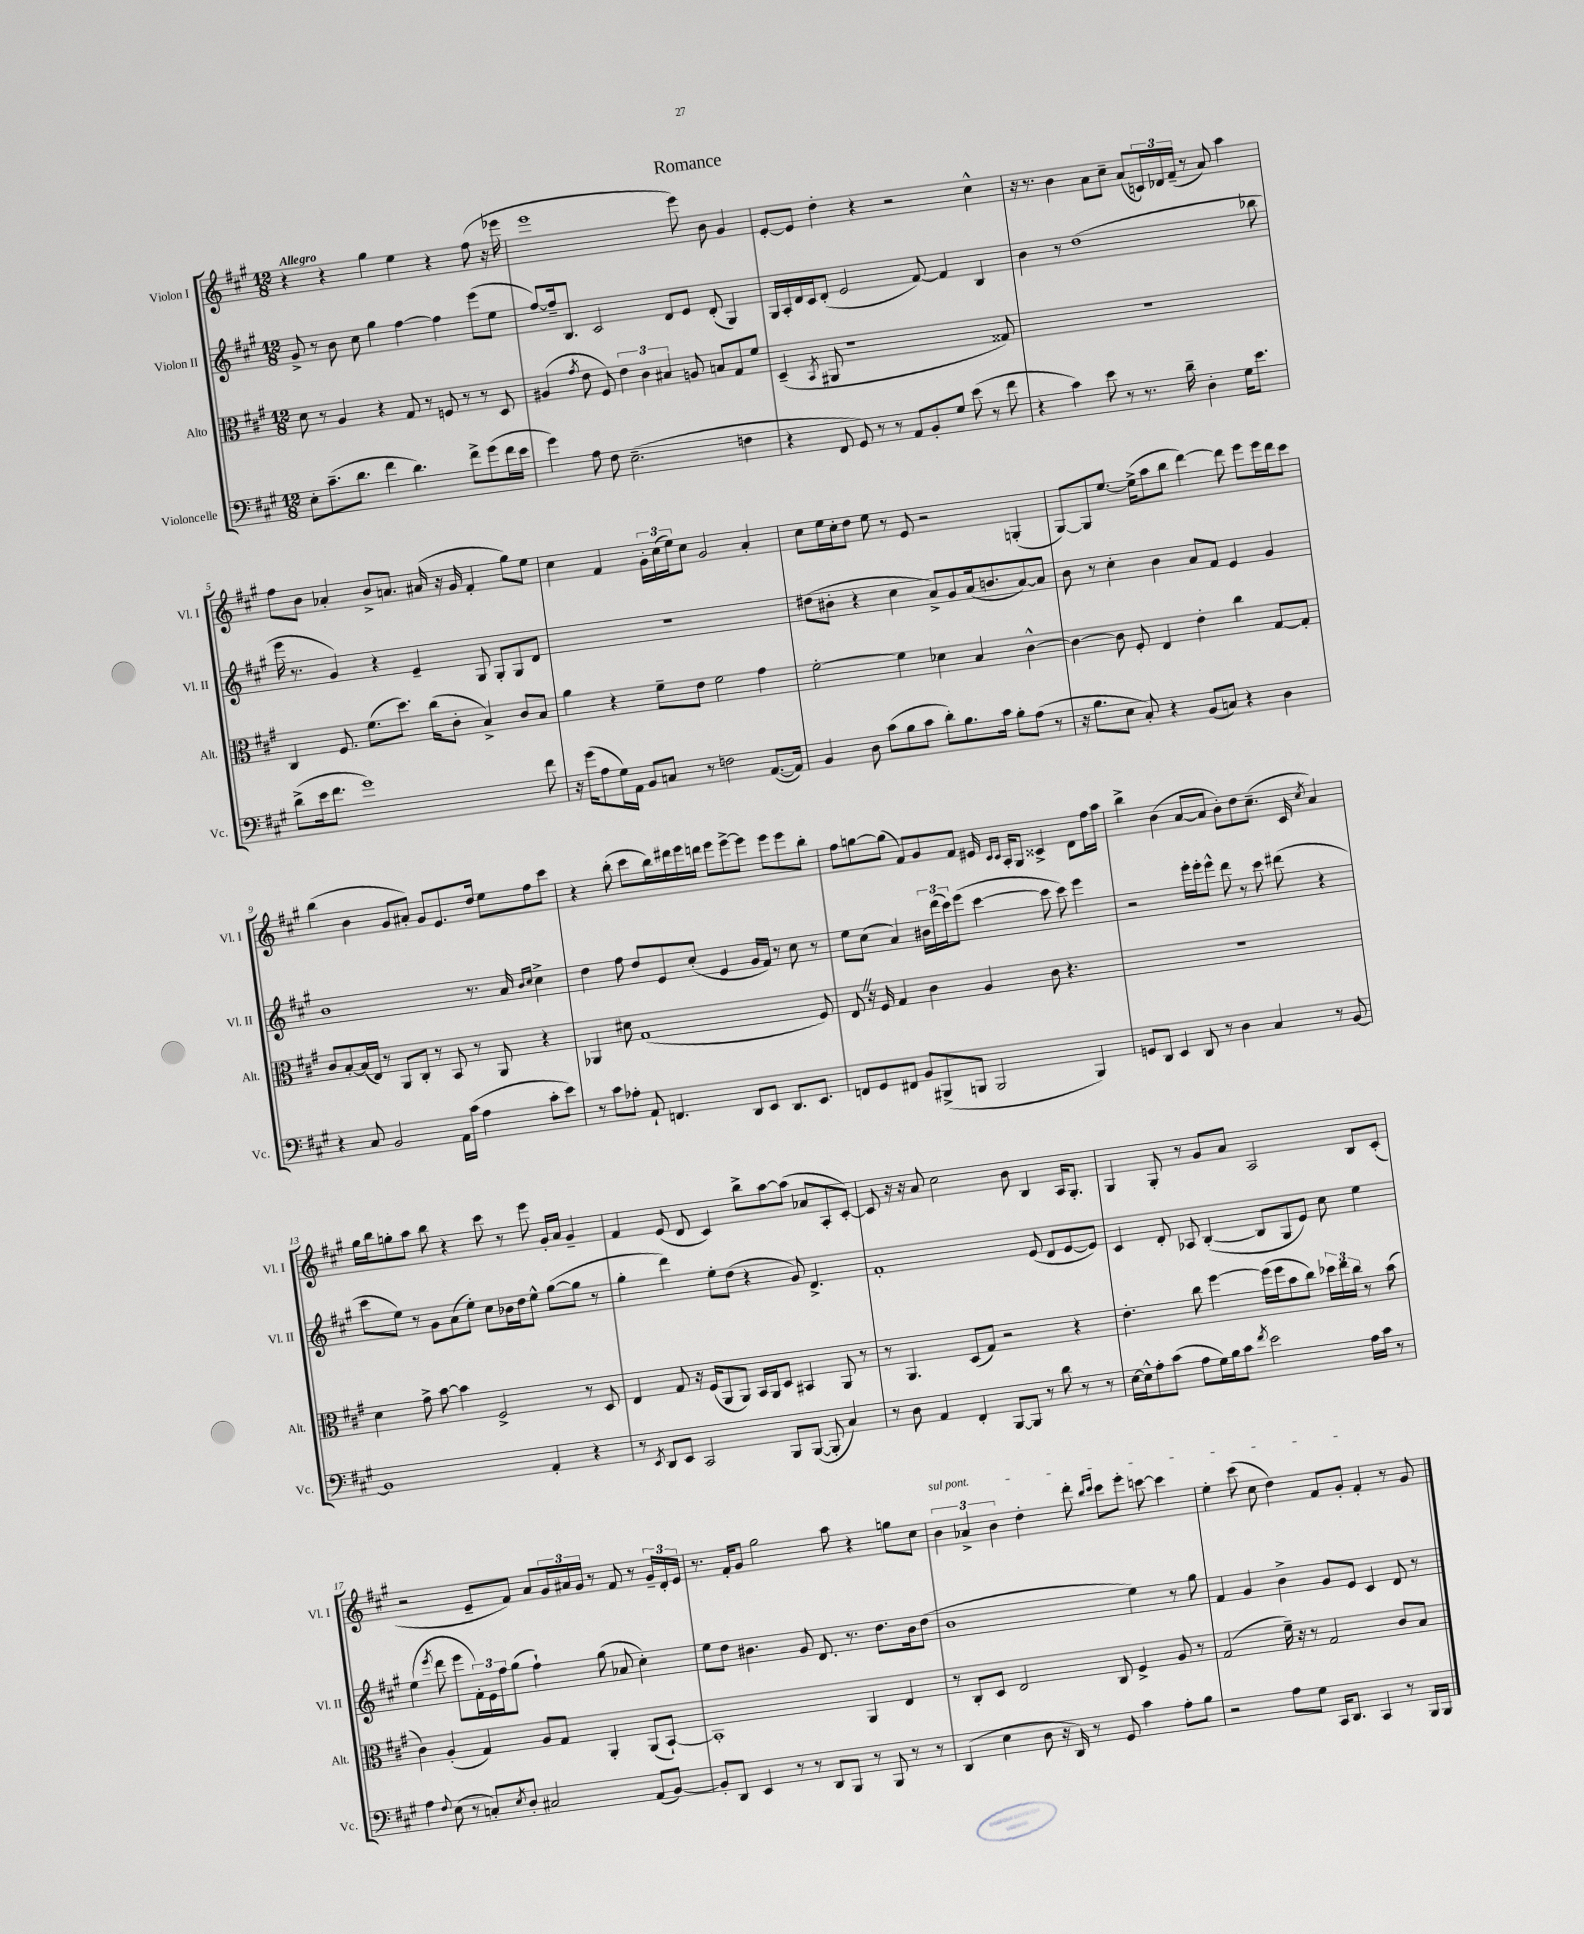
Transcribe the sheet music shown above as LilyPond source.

\header { title = "Romance" }
<<
\new StaffGroup <<
\new Staff = "s0" \with { instrumentName = "Violon I" shortInstrumentName = "Vl. I" } {
    \clef treble \key a \major \numericTimeSignature \time 12/8 \tempo "Allegro"
    r4 r4 gis''4 e''4 r4 fis''8( r16 ees'''16 |
    e'''1 e'''8) b'8 gis'4 |
    e'8~-. e'8 d''4-. r4 r2 cis''4-^ |
    r16 r8. b'4 a'8 cis''8-- a'8( \tuplet 3/2 { c'16) des'16 fis'16--( } r8 a'8) a''4 |
    fis''8 b'8 aes'4-. b'8-> a'8. ais'16( r16 gis'16 fis'4-. gis''8) e''8 |
    cis''4 fis'4 \tuplet 3/2 { gis'16-. cis''16( e''16) } cis''8 gis'2 a'4-. |
    cis''8 e''16 cis''16-. d''8 e''8 r8 e'8 r2 g4-.( |
    gis8~) gis8 e''8.~ e''16->( a''8 b''8 d'''4~) d'''8 e'''8 e'''16 d'''16 cis'''8 |
    b''4( b'4 gis'8 ais'8-.) gis'8 e'8. d''16 e''8 fis''8 cis'''8 |
    r4 b''8-.( cis'''8 b''16) dis'''16 e'''16 d'''16 e'''8 e'''8~-> e'''8 e'''8 e'''8 b''8-. |
    fis''8 g''8~ g''8( fis'8) gis'8 fis'8 eis'16 \grace { cis'16 cis'16 } a16-. gis8 cisis'4-> d'8 fis''16 a''16 |
    b''4-> b'4( a'8~ a'8 b'8-.) d''8 cis''8.--( cis'16 \acciaccatura { cis''8 } a'4) |
    gis''16 b''16 g''8-. a''8 b''8 r4 cis'''8 r8 e'''8 gis'16-. a'16 gis'4-- |
    fis'4 e'8( d'8 cis'4) b''8-> a''8~ a''8( aes'8 a8-. cis'8~-.) |
    cis'8 r16 r16 a'8 cis''2 b'8 b4 a16 gis8.-. |
    gis4 gis8-. r8 gis'8 a'8 a2 b8 cis'8-.( |
    r2 e'8-- fis'8) a'8 \tuplet 3/2 { gis'16 ais'16 gis'16 } r8 fis'8 r8 \tuplet 3/2 { gis'16-- d'16-. e'16 } |
    r8. fis'16-. gis'8 gis''2 a''8 r4 g''8 cis''8 |
    \tuplet 3/2 { \once \override TextSpanner.bound-details.left.text = \markup { \italic "sul pont." } b'4\startTextSpan aes'4-> b'4 } d''4-. d'''8-. \grace { b''16 cis'''16 } cis'''8 e'''8-. c'''8~ c'''4 |
    e''4-. cis'''8( cis''8 d''4) fis'8 gis'8-. fis'4-.\stopTextSpan r8 gis'8 \bar "|." |
}
\new Staff = "s1" \with { instrumentName = "Violon II" shortInstrumentName = "Vl. II" } {
    \clef treble \key a \major \numericTimeSignature \time 12/8
    gis'8-> r8 b'8 cis''8 gis''4 fis''4~ fis''4 e'''8( e''8 |
    fis''8~) fis''16-- b8. cis'2 d'8 e'8 d'8-.( gis4) |
    gis16 a16-. d'16 cis'16 d'8-.( e'2 fis'8~) fis'4 b4 |
    b'4 r8 d''1( bes''8 |
    e'''16 r8. gis'4) r4 e'4-- gis8 gis8-. gis8 d'8 |
    R1. |
    dis''8( bis'8-. r4 cis''4 a'8->) gis'8 a'16( b'8. a'8~) a'8 |
    b'8 r8 cis''4-. b'4 a'8 fis'8 e'4 gis'4 |
    b'1 r8. a'16 \grace { b'16 cis''16 } cis''4-> |
    d''4 fis''8 d''8 e'8 cis''8-.( e'4 gis'16 fis'16) r8 cis''8 r8 |
    e''8 cis''8( a'4) \tuplet 3/2 { bis'16 d'''16( cis'''16) } e'''8( cis'''4~ cis'''8 cis'''8) e'''4 |
    r2 e'''16-. e'''16-. e'''8-^ d'''8 r8 cis'''8 dis'''8( r4 |
    cis'''8 e''8) r8 gis'8 a'8( e''8-.) cis''8 bes'16 d''16 e''8-^ gis''8~( gis''8 r8 |
    gis''4-. d'''4) e''8-. d''8( r4 gis'8) d'4.-> |
    fis'1-. e'8( d'8 e'8~ e'8) |
    cis'4 d'8-. aes8 b4~-.( b8 gis8 e'8) cis''8 e''4 |
    e''4( \acciaccatura { e'''8 } d'''8 e'''8 \tuplet 3/2 { fis'16-.) e'16 fis''16 } gis''8( fis''4-!) gis''8( aes'8 cis''4-.) |
    e''8 d''8 bis'4. gis'8 d'8. r8. d''8. bis'16 d''8( |
    b'1 e''4) r8 gis''8 |
    fis'4 gis'4 b'4-> gis'8 e'8 cis'4 d'8 r8 \bar "|." |
}
\new Staff = "s2" \with { instrumentName = "Alto" shortInstrumentName = "Alt." } {
    \clef alto \key a \major \numericTimeSignature \time 12/8
    d'8 r8 a4 r4 gis8 r8 f8 r8 r8 d8 |
    ais4( \acciaccatura { gis'8 } e'8 fis8) \tuplet 3/2 { e'4 cis'4 bis4 } a8 b8 gis8 fis'8 |
    d4--( \acciaccatura { b,8 } ais,8 r1 gisis8) |
    R1. |
    cis4 fis8. fis'8.( d''8.) cis''16( cis'8-. b4->) cis'8 b8 |
    a'4 r4 fis'8-- e'8 fis'2 gis'4 |
    fis'2~-. fis'4 des'4 b4 cis'4~-^ |
    cis'4~ cis'8 fis8-. e4 e'4-. cis''4 gis8~ gis8-. |
    cis'8 b8~-. b16( e16) r8 a,8 cis8-. r8 b,8 r8 a,8 r4 |
    aes,4 dis'8 gis1( fis8) |
    e8 \once \override BreathingSign.text = \markup { \musicglyph "scripts.caesura.straight" } \breathe r16 fis16 gis4 cis'4 a4 cis'8 r4. |
    R1. |
    d'4 gis'8-> b'8~ b'4 fis2-> r8 d8 |
    e4 gis8 r16 fis16( a,8 a,8) b,16 a,16 d8 bis,4 a,8 r8 |
    r8 a,4. d8( gis8) r2 r4 |
    e'4.-. cis''8 fis''4~ fis''16( fis''16 b'8 cis''8) \tuplet 3/2 { des''16 e''16 cis''16 } r8 b'8( |
    cis'4) a4-.( gis4) a8 gis8 a,4-. a,8( b,8~-!) |
    b,1-. a,4 e4 |
    r8 cis8-. d8 e2 cis8 fis4-> a8 r8 |
    gis2( fis'16--) r16 r8 gis2 cis'8 b8 \bar "|." |
}
\new Staff = "s3" \with { instrumentName = "Violoncelle" shortInstrumentName = "Vc." } {
    \clef bass \key a \major \numericTimeSignature \time 12/8
    e8-. cis'8.--( d'8. fis'4 d'4.) fis'8-> gis'8( fis'16 e'16 |
    gis'4) a8 fis8 e2.--( f4 |
    r4 fis,8 gis,8) r8 r8 a,8 b,8-. gis8 e'8( r8 fis'8 |
    r4 cis'4) e'8 r8 r8. d'16-- d4-. gis16 e'8. |
    d'8->( e'16 fis'8. gis'1) fis'8 |
    r16 gis'16( a8 gis16) a,16 b,8 c8 r8 f2 a,8.~( a,16) |
    b,4 d8 cis'8( b8 cis'8 d'8-.) b8. cis'16 b8-. a8( r8 |
    r16 b8. e8 cis8-.) r4 b,8( c8) r4 d4 |
    r4 cis8 b,2 a,16 cis'16( a4 cis'8-. e'8) |
    r8 cis'8 aes8-. a,8-! f,4. d,8 e,8 d,8. e,8. |
    f,8 gis,8 fis,8 b,8 bis,,8->( b,,8 b,,2 b,,4) |
    g,8 d,8 e,4 d,8 r8 d4 cis4 r8 b,8~ |
    b,1 a,4-. r4 |
    r8 \acciaccatura { e,8 } d,8 e,8 cis,2 b,,8 b,,8~( b,,8-. cis4) |
    r8 d8 a,4 fis,4-. b,,8~ b,,8 r8 d'8 r8 r8 |
    e16~ e16-^ a8-. cis'8( a8 gis16) b16 cis'8 \acciaccatura { fis'8 } e'2 a16 cis'16 r8 |
    a4 \appoggiatura { fis8 } e8( r8 c8-.) \acciaccatura { e8 } d8-. cis2 a,8( b,8~) |
    b,8-. d,8 e,4 r8 r8 d,8 b,,8 r8 b,,8 r8 r8 |
    d,4( e4 d8 r16 d,16) r8 gis,8 cis'4 a8-. b8 |
    r2 a8 gis8 cis,16 d,8. cis,4 r8 b,,16 b,,16 \bar "|." |
}
>>
>>
